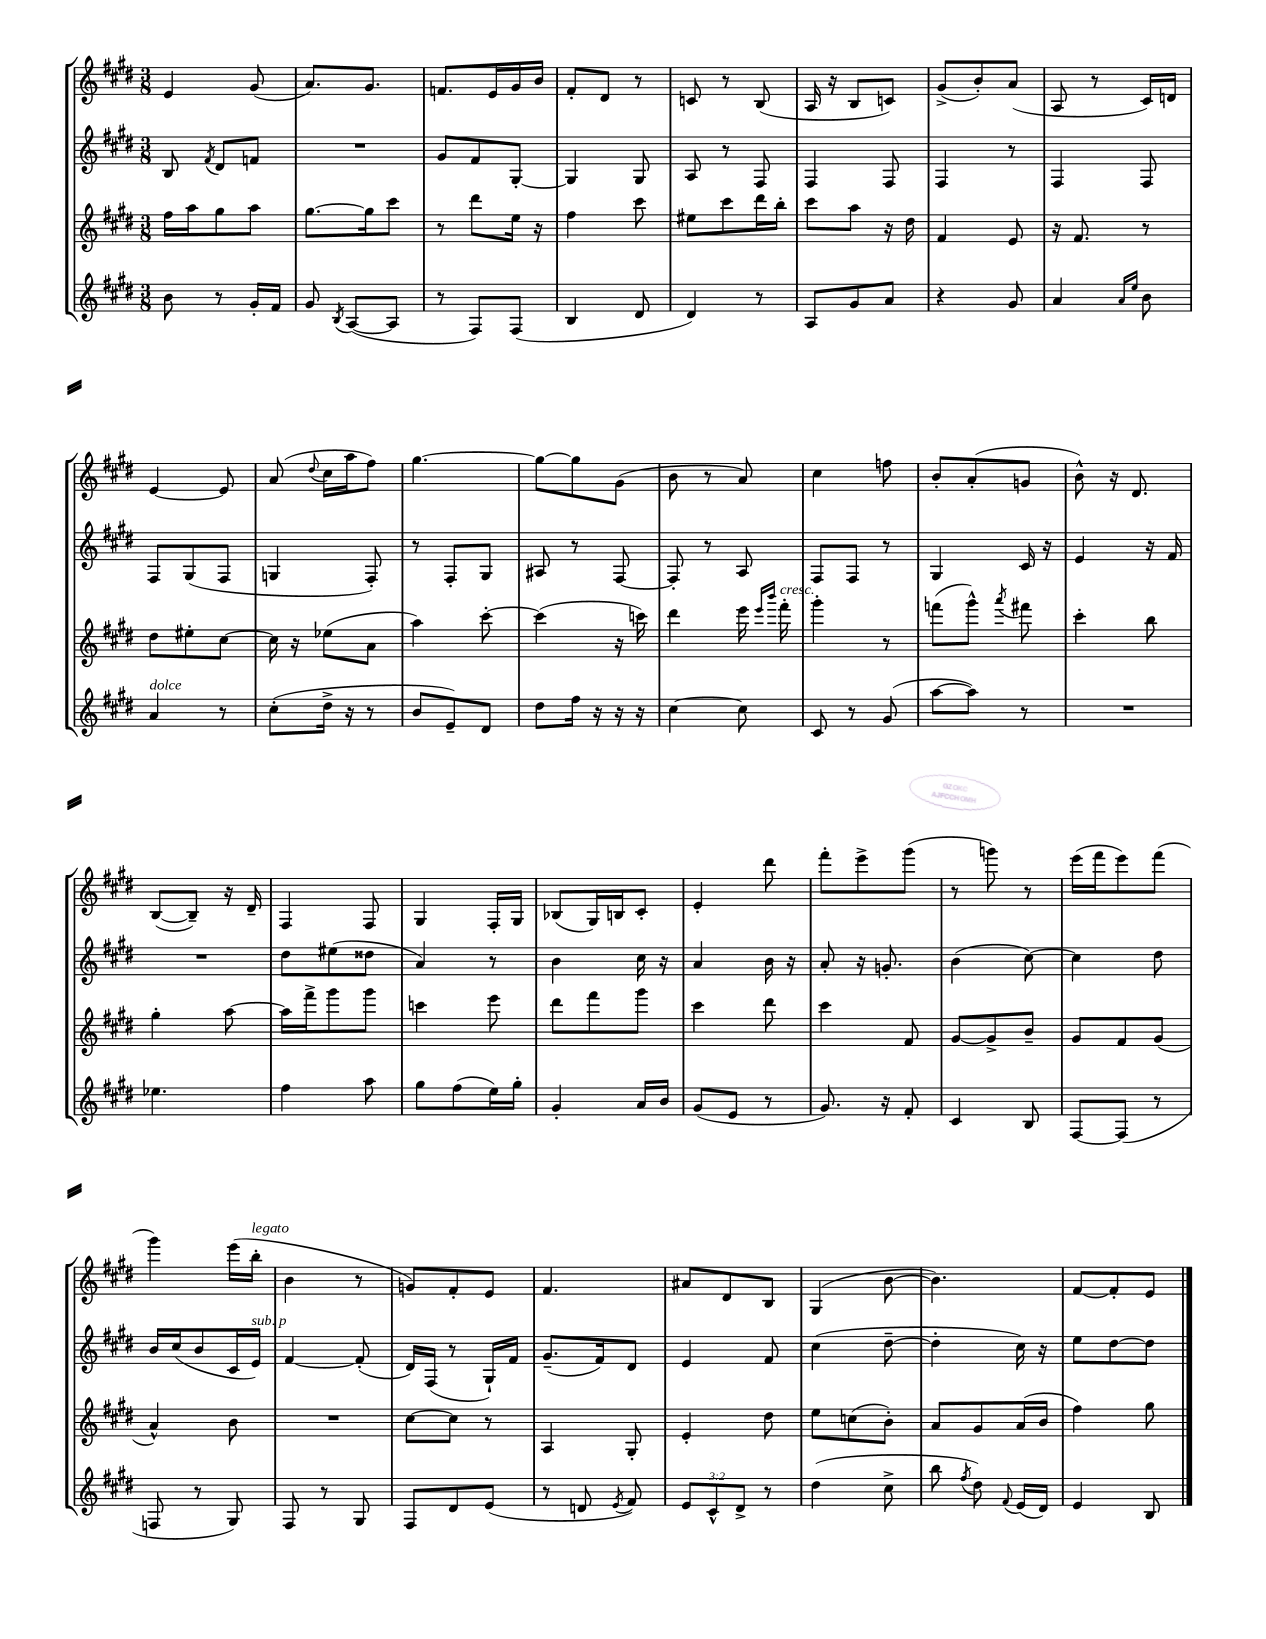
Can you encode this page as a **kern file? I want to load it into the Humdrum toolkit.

**kern	**kern	**kern	**kern
*staff4	*staff3	*staff2	*staff1
*clefG2	*clefG2	*clefG2	*clefG2
*k[f#c#g#d#]	*k[f#c#g#d#]	*k[f#c#g#d#]	*k[f#c#g#d#]
*M3/8	*M3/8	*M3/8	*M3/8
8b	16ff#	8B	4e
.	16aa	.	.
.	.	8qf#	.
8r	8gg#	8d#	.
16g#'	8aa	8f	(8g#
16f#	.	.	.
=	=	=	=
8g#	[8.gg#	4.r	8.a)
8qB	.	.	.
([8A	.	.	.
.	16gg#]	.	8.g#
8A]	8ccc#	.	.
=	=	=	=
8r	8r	8g#	8.f
8F#)	8ddd#	8f#	.
.	.	.	16e
(8F#	16ee	[8G#'	16g#
.	16r	.	16b
=	=	=	=
4B	4ff#	4G#]	8f#'
.	.	.	8d#
8d#	8ccc#	8G#	8r
=	=	=	=
4d#)	8ee#	8A	8c
.	8ccc#	8r	8r
8r	16ddd#	8F#	(8B
.	16bb'	.	.
=	=	=	=
8A	8ccc#	4F#	16A
.	.	.	16r
8g#	8aa	.	8B
8a	16r	8F#	8c)
.	16dd#	.	.
=	=	=	=
4r	4f#	4F#	(8g#^
.	.	.	8b')
8g#	8e	8r	(8a
=	=	=	=
4a	16r	4F#	8A
.	8.f#	.	.
.	.	.	8r
16qqa	.	.	.
16qqee	.	.	.
8b	8r	8F#	16c#)
.	.	.	16d
=	=	=	=
4a	8dd#	8F#	[4e
.	8ee#'	(8G#	.
8r	[8cc#	8F#	8e]
=	=	=	=
(8cc#'	16cc#]	4G	(8a
.	16r	.	.
.	.	.	8qqdd#
16dd#^	(8ee-	.	16cc#
16r	.	.	16aa
8r	8a	8F#')	8ff#)
=	=	=	=
8b	4aa)	8r	[4.gg#
8e~)	.	8F#'	.
8d#	[8ccc#'	8G#	.
=	=	=	=
8dd#	(4ccc#]	8A#	8gg#_
16ff#	.	8r	8gg#]
16r	.	.	.
16r	16r	[8F#	(8g#
16r	16ccc)	.	.
=	=	=	=
[4cc#	4ddd#	8F#']	8b
.	.	8r	8r
8cc#]	16eee	8A	8a)
.	16qqeee	.	.
.	16qqbbb	.	.
.	16fff#'	.	.
=	=	=	=
8c#	4ggg#'	8F#	4cc#
8r	.	8F#	.
(8g#	8r	8r	8ff
=	=	=	=
[8aa	(8fff	4G#	8b'
8aa])	8ggg#^^)	.	(8a'
.	8qaaa	.	.
8r	8fff#	16c#	8g
.	.	16r	.
=	=	=	=
4.r	4ccc#'	4e	8b^^)
.	.	.	16r
.	.	.	8.d#
.	8bb	16r	.
.	.	16f#	.
=	=	=	=
4.ee-	4gg#'	4.r	([8B
.	.	.	8B~])
.	[8aa	.	16r
.	.	.	16d#~
=	=	=	=
4ff#	16aa]	8dd#	4F#
.	16fff#^	.	.
.	8ggg#	(8ee#	.
8aa	8ggg#	8dd##	8F#
=	=	=	=
8gg#	4ccc	4a)	4G#
(8ff#	.	.	.
16ee)	8eee	8r	16F#'
16gg#'	.	.	16G#
=	=	=	=
4g#'	8ddd#	4b	(8B-
.	8fff#	.	16G#)
.	.	.	16B
16a	8ggg#	16cc#	8c#'
16b	.	16r	.
=	=	=	=
(8g#	4ccc#	4a	4e'
8e	.	.	.
8r	8ddd#	16b	8ddd#
.	.	16r	.
=	=	=	=
8.g#)	4ccc#	8a'	8fff#'
.	.	16r	8eee^
16r	.	8.g'	.
8f#'	8f#	.	(8ggg#
=	=	=	=
4c#	[8g#	(4b	8r
.	8g#^]	.	8ggg)
8B	8b~	[8cc#)	8r
=	=	=	=
[8F#	8g#	4cc#]	(16eee
.	.	.	16fff#
(8F#]	8f#	.	8eee)
8r	(8g#	8dd#	(8fff#
=	=	=	=
8F	4a^^)	16b	4ggg#)
.	.	(16cc#	.
8r	.	8b	.
8G#)	8b	16c#	(16eee
.	.	16e)	16bb'
=	=	=	=
8F#	4.r	[4f#	4b
8r	.	.	.
8G#	.	(8f#']	8r
=	=	=	=
8F#	[8cc#	16d#)	8g)
.	.	(16F#	.
8d#	8cc#]	8r	8f#'
(8e	8r	16G#`)	8e
.	.	16f#	.
=	=	=	=
8r	4A	(8.g#~	4.f#
8d	.	.	.
.	.	16f#)	.
8qe	.	.	.
8f#)	8G#'	8d#	.
=	=	=	=
12e	4e'	4e	8a#
12c#^^	.	.	.
.	.	.	8d#
12d#^	.	.	.
8r	8dd#	8f#	8B
=	=	=	=
(4dd#	8ee	(4cc#	(4G#
.	(8cc	.	.
8cc#^	8b')	[8dd#~	[8b
=	=	=	=
8bb	8a	4dd#']	4.b])
8qff#	.	.	.
8dd#)	8g#	.	.
8qqf#	.	.	.
(16e	(16a	16cc#)	.
16d#)	16b	16r	.
=	=	=	=
4e	4ff#)	8ee	[8f#
.	.	[8dd#	8f#']
8B	8gg#	8dd#]	8e
==	==	==	==
*-	*-	*-	*-
